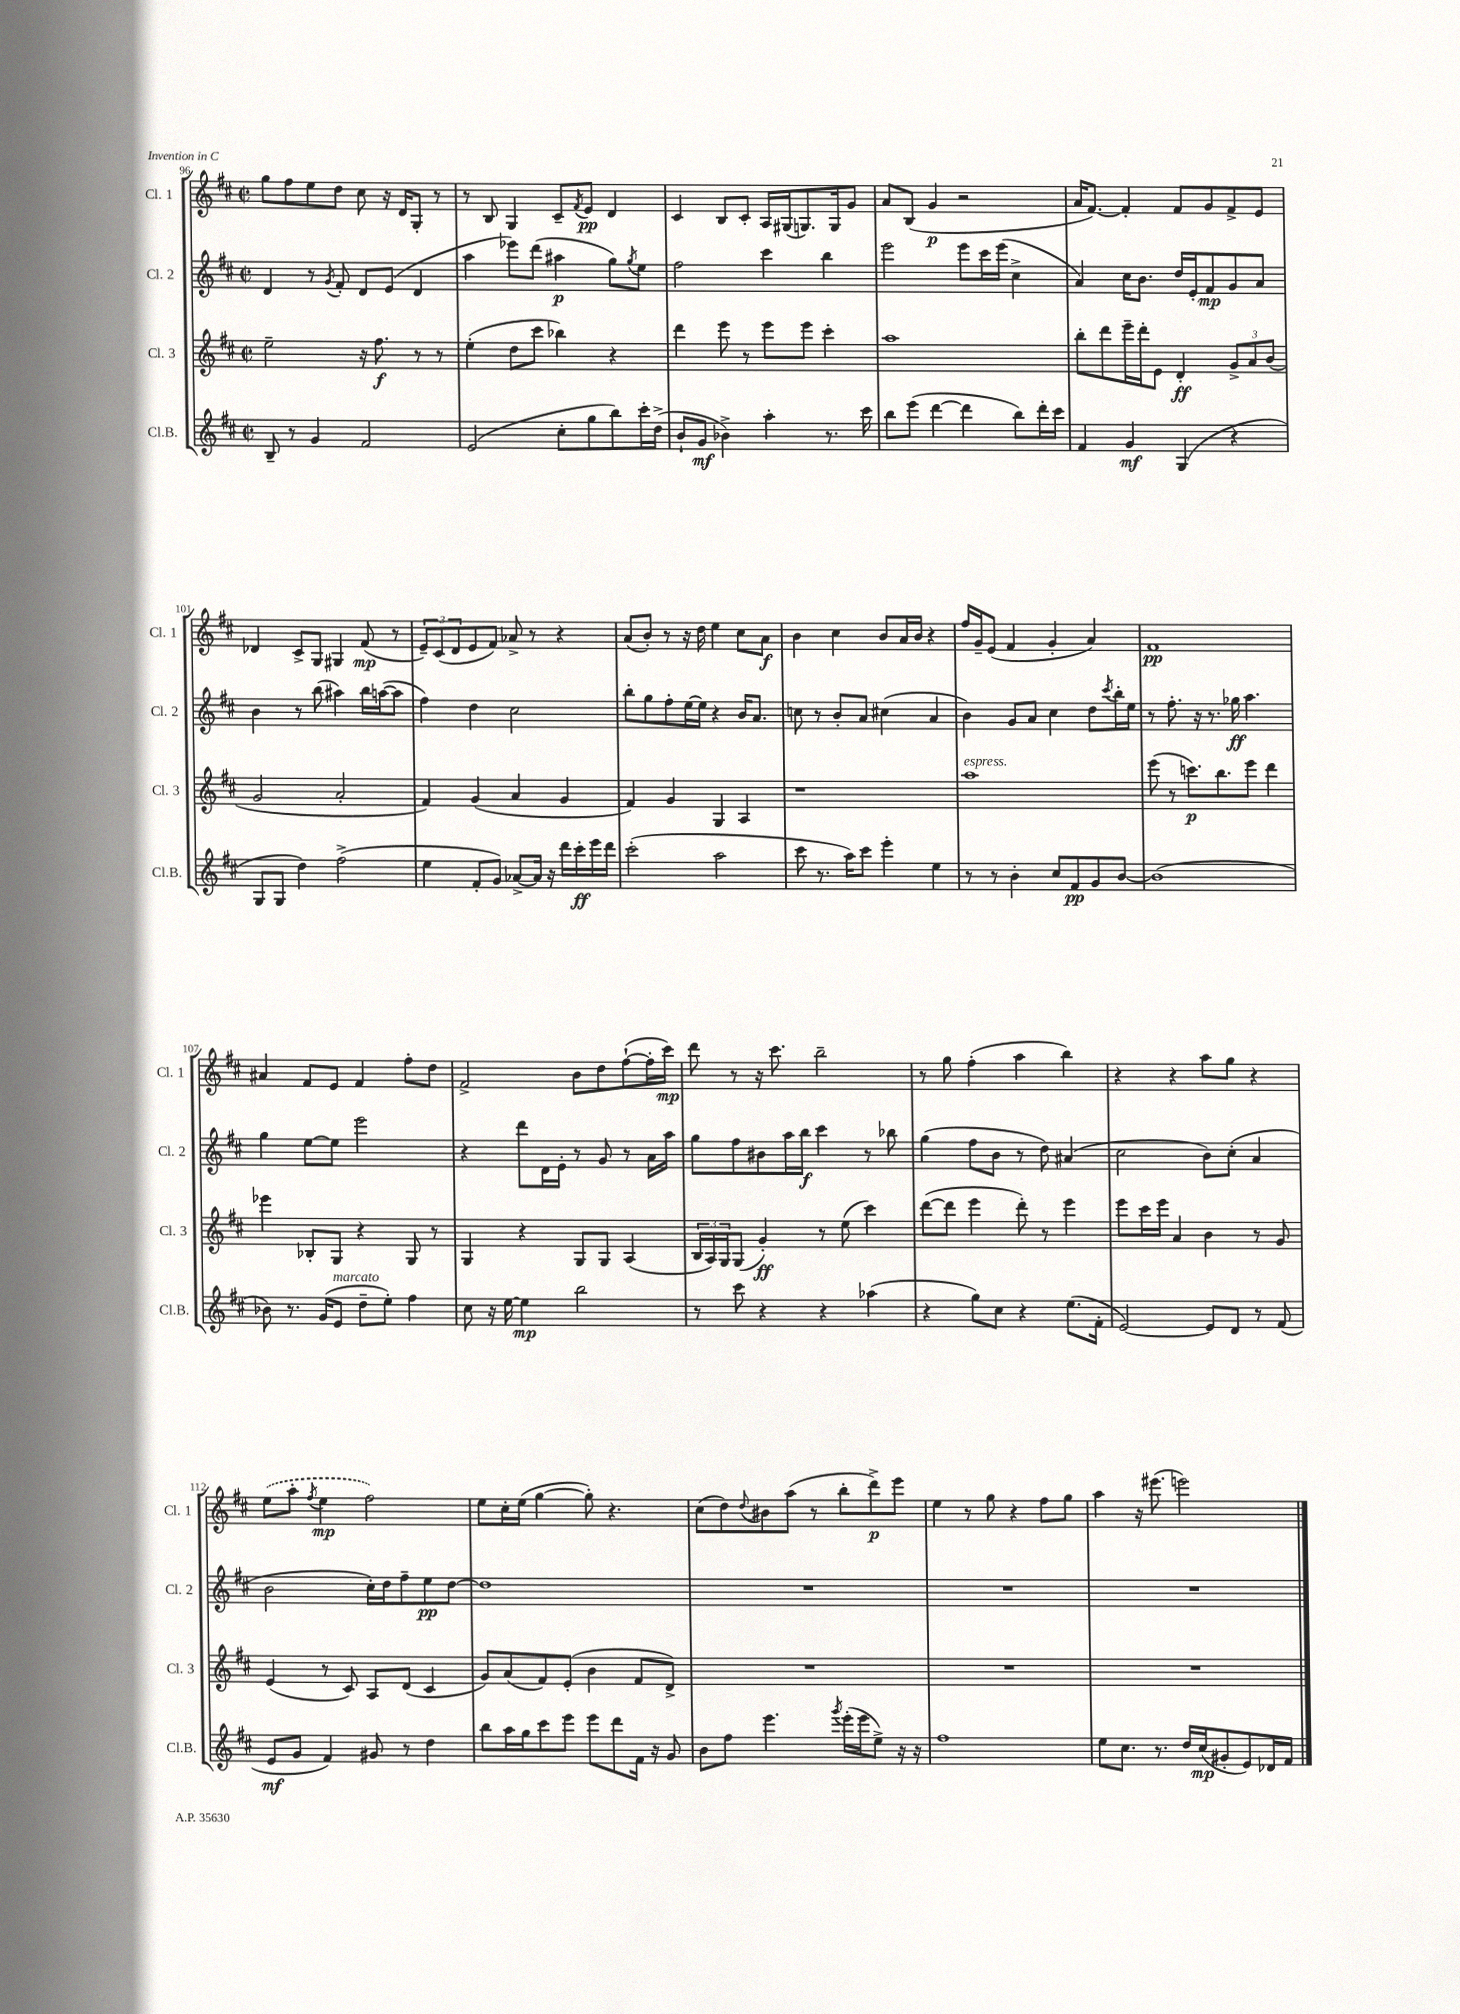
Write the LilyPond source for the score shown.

<<
\new StaffGroup <<
\new Staff = "s0" \with { instrumentName = "Cl. 1" shortInstrumentName = "Cl. 1" } {
    \clef treble \key d \major \defaultTimeSignature \time 2/2
    g''8 fis''8 e''8 d''8 cis''8 r16 d'16 g8-. r8 |
    r8 b8 g4 cis'8-- \acciaccatura { fis'8 } e'8\pp d'4 |
    cis'4 b8 cis'8-. a16 gis16( g8.) g16 g'8 |
    a'8 b8( g'4\p r2 |
    a'16 fis'8.~) fis'4-. fis'8 g'8 fis'8-> e'8 |
    des'4 cis'8-> g8 gis4 fis'8\mp( r8 |
    \tuplet 3/2 { e'8--) cis'8( d'8 } e'8 fis'8) aes'8-> r8 r4 |
    a'8( b'8-.) r8 r16 d''16 e''4 cis''8 a'8\f |
    b'4 cis''4 b'8 a'16 b'16 r4 |
    fis''16 g'16-- e'8( fis'4 g'4-. a'4) |
    fis'1\pp |
    ais'4 fis'8 e'8 fis'4 fis''8-. d''8 |
    fis'2-> b'8 d''8 fis''8~-!( fis''16-. cis'''16\mp) |
    d'''8 r8 r16 cis'''8. b''2-- |
    r8 g''8 fis''4-.( a''4 b''4) |
    r4 r4 a''8 g''8 r4 |
    \once \slurDashed e''8( a''8-. \acciaccatura { fis''8 } e''4\mp fis''2) |
    e''8 cis''16-. e''16( g''4~ g''8-.) r4. |
    cis''8( d''8) \appoggiatura { d''8 } bis'8 a''8( r8 b''8-. d'''8->\p) e'''8 |
    e''4 r8 g''8 r4 fis''8 g''8 |
    a''4 r16 eis'''8.( e'''2) \bar "|." |
}
\new Staff = "s1" \with { instrumentName = "Cl. 2" shortInstrumentName = "Cl. 2" } {
    \clef treble \key d \major \defaultTimeSignature \time 2/2
    d'4 r8 \acciaccatura { g'8 } fis'8-. d'8 e'8( d'4 |
    a''4 ees'''8) d'''8( ais''4\p g''8) \acciaccatura { g''8 } e''8 |
    fis''2 cis'''4 b''4 |
    e'''2 e'''8 cis'''16 e'''16( cis''4-> |
    a'4) cis''16 b'8. d''16 e'16-. fis'8\mp g'8 a'8 |
    b'4 r8 b''8( ais''4) b''16 a''16~( a''8 |
    fis''4) d''4 cis''2 |
    b''8-. g''8 fis''8-. e''16~ e''16 r4 b'16 a'8. |
    c''8 r8 b'8-. a'8 cis''4( a'4 |
    b'4) g'8 a'8 cis''4 d''8 \acciaccatura { cis'''8 } b''16-. e''16 |
    r8 fis''8.-. r16 r8. ges''16\ff a''4. |
    g''4 e''8~ e''8 e'''2 |
    r4 d'''8 d'16 e'16-. r8 g'8 r8 a'16 a''16 |
    g''8 fis''8 bis'8 a''16 b''16\f cis'''4 r8 bes''8 |
    g''4( fis''8 b'8 r8 d''8) ais'4( |
    cis''2 b'8) cis''8-.( a'4 |
    b'2 cis''16-.) d''16 fis''8-- e''8\pp d''8~ |
    d''1 |
    R1 |
    R1 |
    R1 \bar "|." |
}
\new Staff = "s2" \with { instrumentName = "Cl. 3" shortInstrumentName = "Cl. 3" } {
    \clef treble \key d \major \defaultTimeSignature \time 2/2
    e''2-- r16 fis''8.\f r8 r8 |
    e''4-.( d''8 cis'''8 bes''4) r4 |
    d'''4 e'''8 r8 e'''8 e'''8 cis'''4-. |
    a''1 |
    b''8-. d'''8 e'''16-- d'''16-. e'8 d'4-.\ff \tuplet 3/2 { g'8-> a'8 b'8( } |
    g'2 a'2-. |
    fis'4) g'4( a'4 g'4 |
    fis'4) g'4 g4 a4 |
    r1 |
    a''1^\markup { \italic "espress." } |
    e'''8( r8 c'''8.\p) b''8. e'''8 d'''4 |
    ees'''4 bes8-. g8 r4 g8 r8 |
    g4 r4 g8 g8 a4( |
    \tuplet 3/2 { b16 a16) g16 } g8( g'4-.\ff) r8 e''8( cis'''4) |
    d'''8~( d'''8 e'''4 d'''8-.) r8 e'''4 |
    e'''8 cis'''16 e'''16 a'4 b'4 r8 g'8 |
    e'4( r8 cis'8) a8 d'8( cis'4 |
    g'8) a'8( fis'8) e'8-.( b'4 fis'8 d'8->) |
    R1 |
    R1 |
    R1 \bar "|." |
}
\new Staff = "s3" \with { instrumentName = "Cl.B." shortInstrumentName = "Cl.B." } {
    \clef treble \key d \major \defaultTimeSignature \time 2/2
    b8-- r8 g'4 fis'2 |
    e'2( cis''8-. g''8 b''8) cis'''16-. d''16->( |
    b'8-! g'8\mf bes'4->) a''4-. r8. cis'''16 |
    b''8 e'''8( d'''4~ d'''4 b''8) d'''16-. cis'''16 |
    fis'4 g'4\mf g4( r4 |
    g8 g8 d''4) fis''2->( |
    e''4 fis'8-. g'8) aes'8~-> aes'16 r16 d'''16 cis'''16-.\ff e'''16 d'''16 |
    cis'''2-.( a''2 |
    cis'''8 r8. a''16) cis'''8 e'''4-. e''4 |
    r8 r8 b'4-. cis''8 fis'8\pp g'8 b'8~ |
    b'1( |
    bes'8) r8. g'16( e'8^\markup { \italic "marcato" } d''8-- e''8-.) fis''4 |
    cis''8 r16 e''16~ e''4\mp b''2 |
    r8 cis'''8 r4 r4 aes''4( |
    r4 g''8) cis''8 r4 e''8.( fis'16-. |
    e'2~) e'8 d'8 r8 fis'8( |
    e'8\mf g'8 fis'4) gis'8 r8 d''4 |
    b''8 a''16 g''16 cis'''8 e'''8 e'''8 d'''8 fis'16 r16 g'8 |
    b'8 fis''8 e'''4. \acciaccatura { g'''8 } e'''16-.( e'''16 e''8->) r16 r16 |
    fis''1 |
    e''8 cis''8. r8. d''16 cis''16\mp( gis'8-. e'8) des'16 fis'16 \bar "|." |
}
>>
>>
\layout { \context { \Score currentBarNumber = #96 } }
